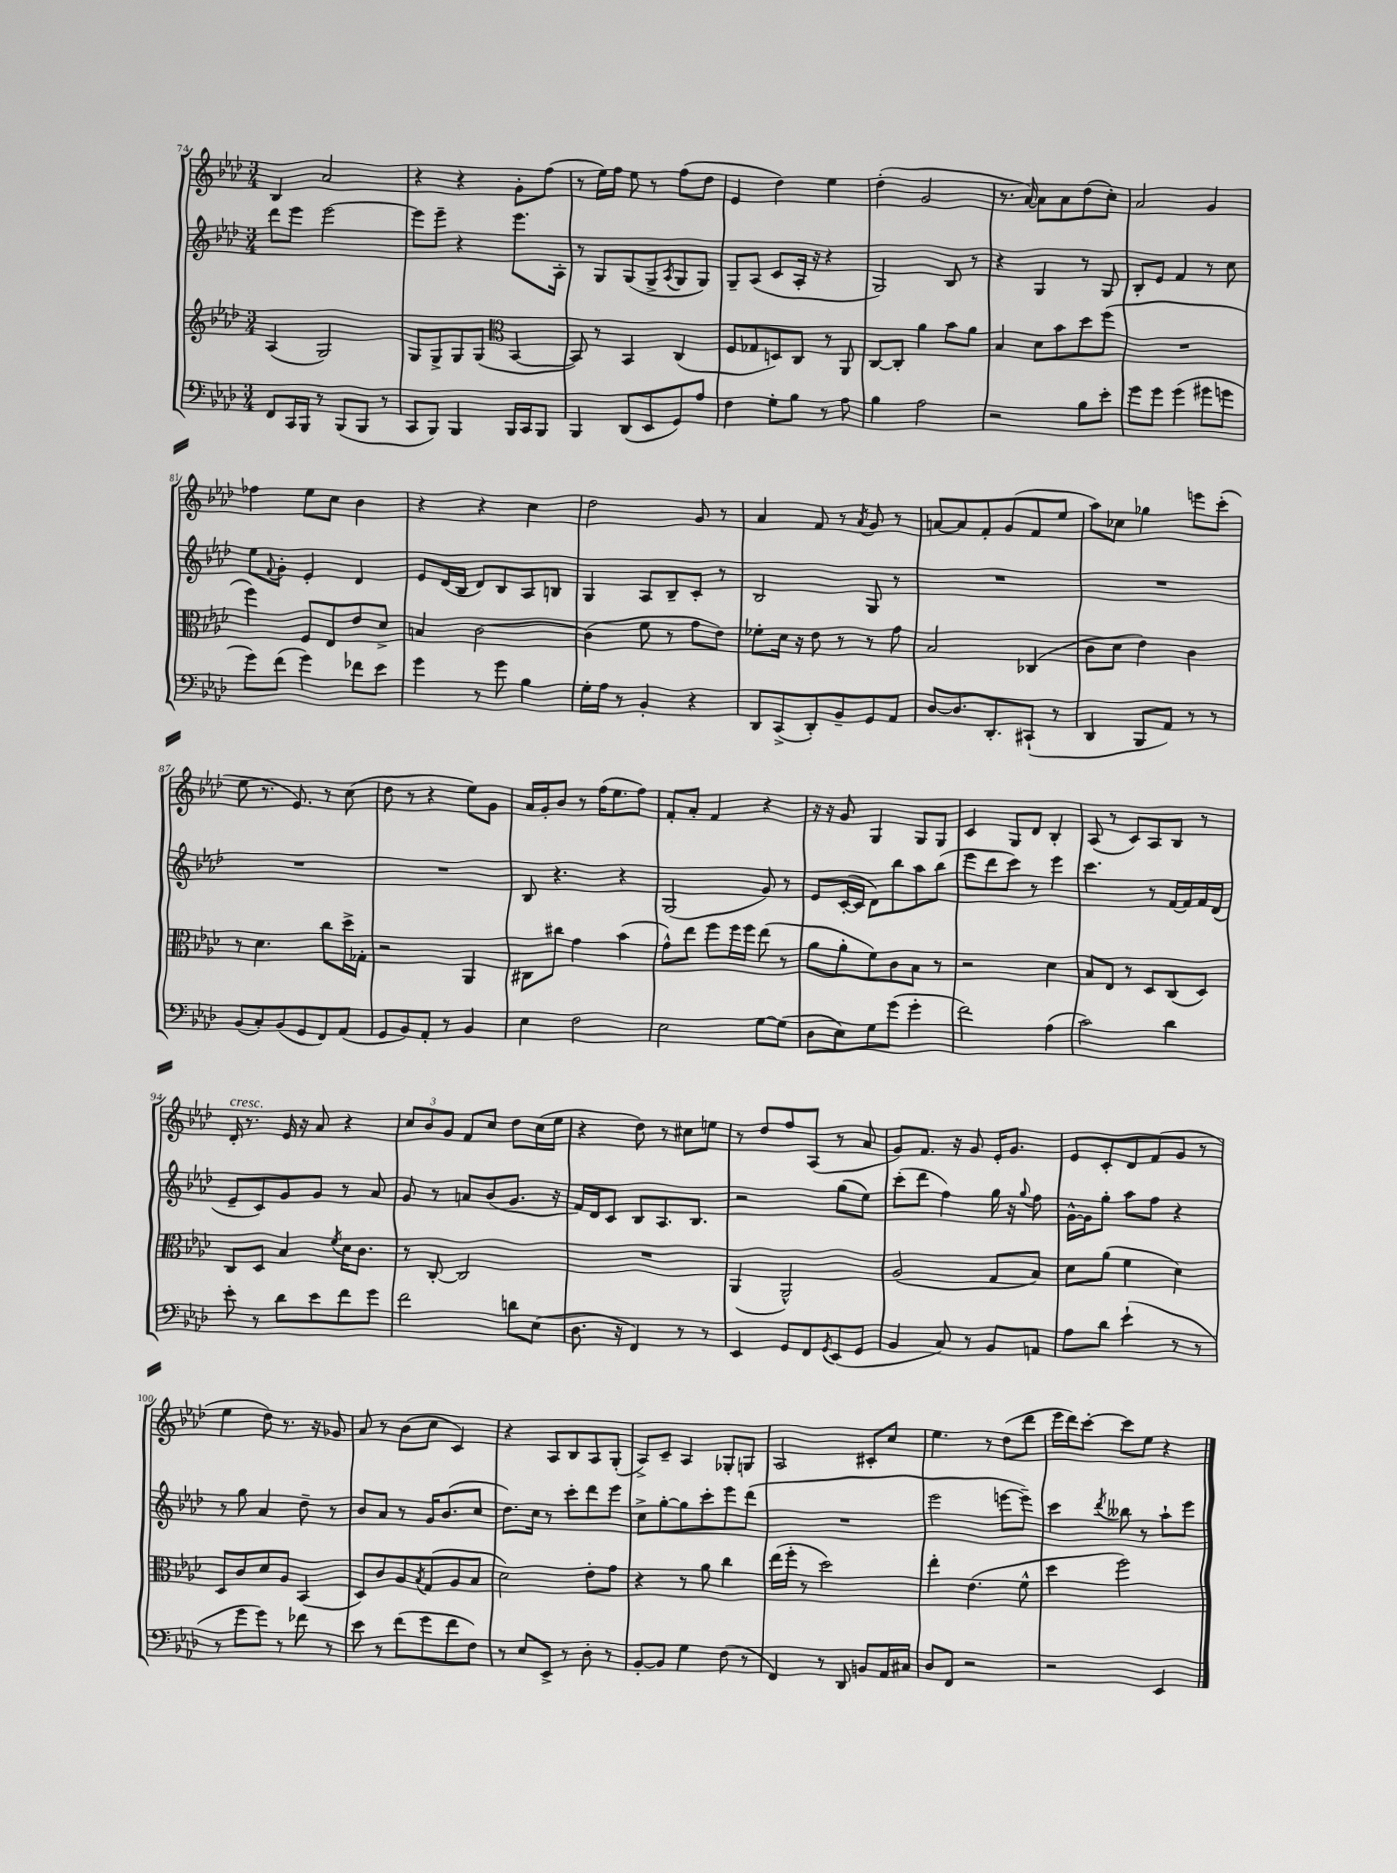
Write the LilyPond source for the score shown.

<<
\new StaffGroup <<
\new Staff = "s0" {
    \clef treble \key aes \major \numericTimeSignature \time 3/4
    bes4 aes'2 |
    r4 r4 g'8-. f''8( |
    r8 ees''16) f''16 ees''8 r8 f''8( des''8 |
    ees'4 des''4) ees''4 |
    des''4-.( g'2 |
    r8. aes'16~) aes'8 aes'8 des''8( c''8-.) |
    aes'2 g'4 |
    fes''4 ees''8 c''8 bes'4 |
    r4 r4 c''4 |
    des''2 g'8 r8 |
    aes'4 f'8 r8 \acciaccatura { aes'8 } g'8 r8 |
    a'8~ a'8 f'8-. g'8( f'8 ees''8 |
    aes''8) ces''8 ges''4 e'''8 c'''8-.( |
    ees''8 r8. ees'8.) r8 c''8( |
    des''8 r8 r4 ees''8) g'8 |
    aes'16 g'16-. bes'8 r8 f''16( ees''8. f''8) |
    f'8-. aes'8-. f'4 r4 |
    r16 r16 g'8 g4 g8 g8 |
    c'4 g8 des'8 bes4-. |
    aes8( r8 c'8) aes8 bes8 r8 |
    des'16-.^\markup { \italic "cresc." } r8. ees'16 r16 aes'8 r4 |
    \tuplet 3/2 { c''8 bes'8 g'8 } f'8 c''8 des''8 c''16( ees''16 |
    r4 des''8) r8 cis''8 e''8 |
    r8 des''8 f''8 aes8( r8 aes'8 |
    g'8) f'8. r16 g'8 ees'16-. g'8. |
    ees'8 c'8-. des'8 f'8( g'8 r8 |
    ees''4 des''8) r8. r16 ges'8 |
    aes'8 r8 bes'8( c''8 c'4) |
    r4 aes8 bes8 aes8 g8-.( |
    aes8->) c'8-- aes4 ges8-. g8 |
    aes2 cis'8-. c''8 |
    ees''4. r8 des''8( des'''8 |
    ees'''16 des'''16) c'''8~-. c'''8 ees''8 r4 \bar "|." |
}
\new Staff = "s1" {
    \clef treble \key aes \major \numericTimeSignature \time 3/4
    des'''8 ees'''8 ees'''2~ |
    ees'''8 ees'''8-- r4 ees'''8. aes16-. |
    r8 g8 g8( g8-> \acciaccatura { aes8 } g8 g8) |
    g8-- aes8( c'8 aes16-. r16 r4 |
    g2) bes8 r8 |
    r4 g4 r8 g8 |
    bes8-. ees'8 f'4 r8 c''8 |
    ees''8 \appoggiatura { f'8 } g'8-. ees'4-. des'4 |
    ees'8 des'16( bes16 des'8) bes8 aes8 b8 |
    g4 aes8 bes8-- c'8-. r8 |
    bes2 g8 r8 |
    R2. |
    R2. |
    R2. |
    R2. |
    bes8 r4. r4 |
    g2( g'8) r8 |
    ees'8 c'16~-.( c'16 des'8) bes''8 aes''8 bes''8( |
    ees'''8 des'''8 c'''8) r8 ees'''4 |
    c'''4. r8 f'16~ f'16 f'16 des'16( |
    ees'8-- c'8) g'8 g'8 r8 aes'8 |
    g'8 r8 a'8 bes'8( g'8. r16 |
    f'16) des'16 c'8 bes8 aes8. bes8. |
    r2 g''8( ees''8) |
    c'''8-.( des'''8 f''4) g''16 r16 \appoggiatura { g''8 } f''8 |
    g'16~-^ g'16 g''8-. aes''8 f''8 r4 |
    r8 g''8 aes'4 des''8-- r8 |
    bes'8 aes'8 r8 g'16 bes'8.( c''8 |
    des''8.) c''16 r8 c'''8-. des'''8 ees'''8 |
    c''8-> g''8~-. g''8 c'''8-. ees'''8 des'''8( |
    R2. |
    ees'''2 e'''8~ e'''8--) |
    c'''4 \acciaccatura { des'''8 } beses''8 r8 aes''8-! ees'''8 \bar "|." |
}
\new Staff = "s2" {
    \clef treble \key aes \major \numericTimeSignature \time 3/4
    aes4( g2) |
    g8 g8-> g8 g8( \clef alto bes,4~ |
    bes,8) r8 bes,4 c4( |
    f8 ges8 d8) c8 r8 aes,8 |
    c8~ c8-. aes'4 bes'8 aes'8 |
    bes4 des'8 bes'8 des''8 f''8( |
    R2. |
    f''4) f8 ees8 ees'8 des'8-> |
    b4 c'2~ |
    c'4( f'8 r8 g'8 ees'8) |
    fes'8-. des'16 r16 ees'8 r8 r8 g'8 |
    bes2 ces4( |
    c'8 des'8 ees'4) c'4 |
    r8 des'4. c''8 des''16-> ges16-. |
    r2 aes,4 |
    cis8 cis''8 g'4 bes'4( |
    g'8-^) ees''8 f''8 f''16 f''16 ees''8( r8 |
    aes'8 aes'8-. f'8) c'8 bes8 r8 |
    r2 des'4 |
    bes8 ees8 r8 des8 c8( des8) |
    c8 des8 bes4 \acciaccatura { f'8 } des'16 c'8. |
    r8 c8~-. c2 |
    R2. |
    aes,4( aes,2-^) |
    aes2( g8 bes8) |
    des'8 aes'8( f'4 des'4) |
    des8 c'8 des'8 aes8 bes,4( |
    des8) c'8 aes8 \acciaccatura { bes8 } g8( aes8 bes8 |
    des'2) ees'8-. g'8 |
    r4 r8 aes'8 c''4 |
    ees''16( f''16-. r8 des''2) |
    ees''4-. ees'4.( f'8-^ |
    des''4 f''2) \bar "|." |
}
\new Staff = "s3" {
    \clef bass \key aes \major \numericTimeSignature \time 3/4
    f,8 c,16 bes,,16 r8 bes,,8( bes,,8 r8 |
    c,8 bes,,8) bes,,4 bes,,16 c,16 bes,,8 |
    bes,,4 des,8( ees,8 g,8) aes8 |
    f4 g8-. bes8 r8 aes8 |
    bes4 aes2 |
    r2 bes8 ees'8-. |
    g'8 g'8 g'4( gis'8 g'8 |
    g'8) f'8( g'4) fes'8 ees'8 |
    g'4 r8 g'8 bes4 |
    g16-. aes16 r8 bes,4-. r4 |
    des,8 c,8->( des,8-.) bes,8-- g,8 aes,8 |
    des8~ des8. des,8.-. cis,8-!( r8 |
    des,4 bes,,8 aes,8) r8 r8 |
    bes,8( c8-.) bes,8( g,8 f,8) aes,8( |
    g,8 bes,8) aes,8-. r8 bes,4 |
    ees4 f2 |
    ees2 g8~ g8( |
    des8 ees8) g8 g'8( g'4-. |
    f'2) aes4( |
    c'2) des'4 |
    ees'8-. r8 des'8 ees'8 f'8 g'8 |
    f'2 d'8 ees8( |
    des8. r16 f,4) r8 r8 |
    ees,4 g,8 f,8 \acciaccatura { g,8 } ees,8( g,8 |
    bes,4 c8) r8 bes,8 a,8 |
    aes8 des'8 ees'4-!( r8 r8 |
    r8 g'8 g'8) r8 fes'8 r8 |
    ees'8 r8 f'8( g'8 f'8 f8) |
    r8 ees8 ees,8-> r8 des8-. r8 |
    bes,8~-. bes,8 g4 f8( r8 |
    f,4) r8 des,8 b,8 aes,16 cis16 |
    des8 f,8 r2 |
    r2 ees,4 \bar "|." |
}
>>
>>
\layout { \context { \Score currentBarNumber = #74 } }
